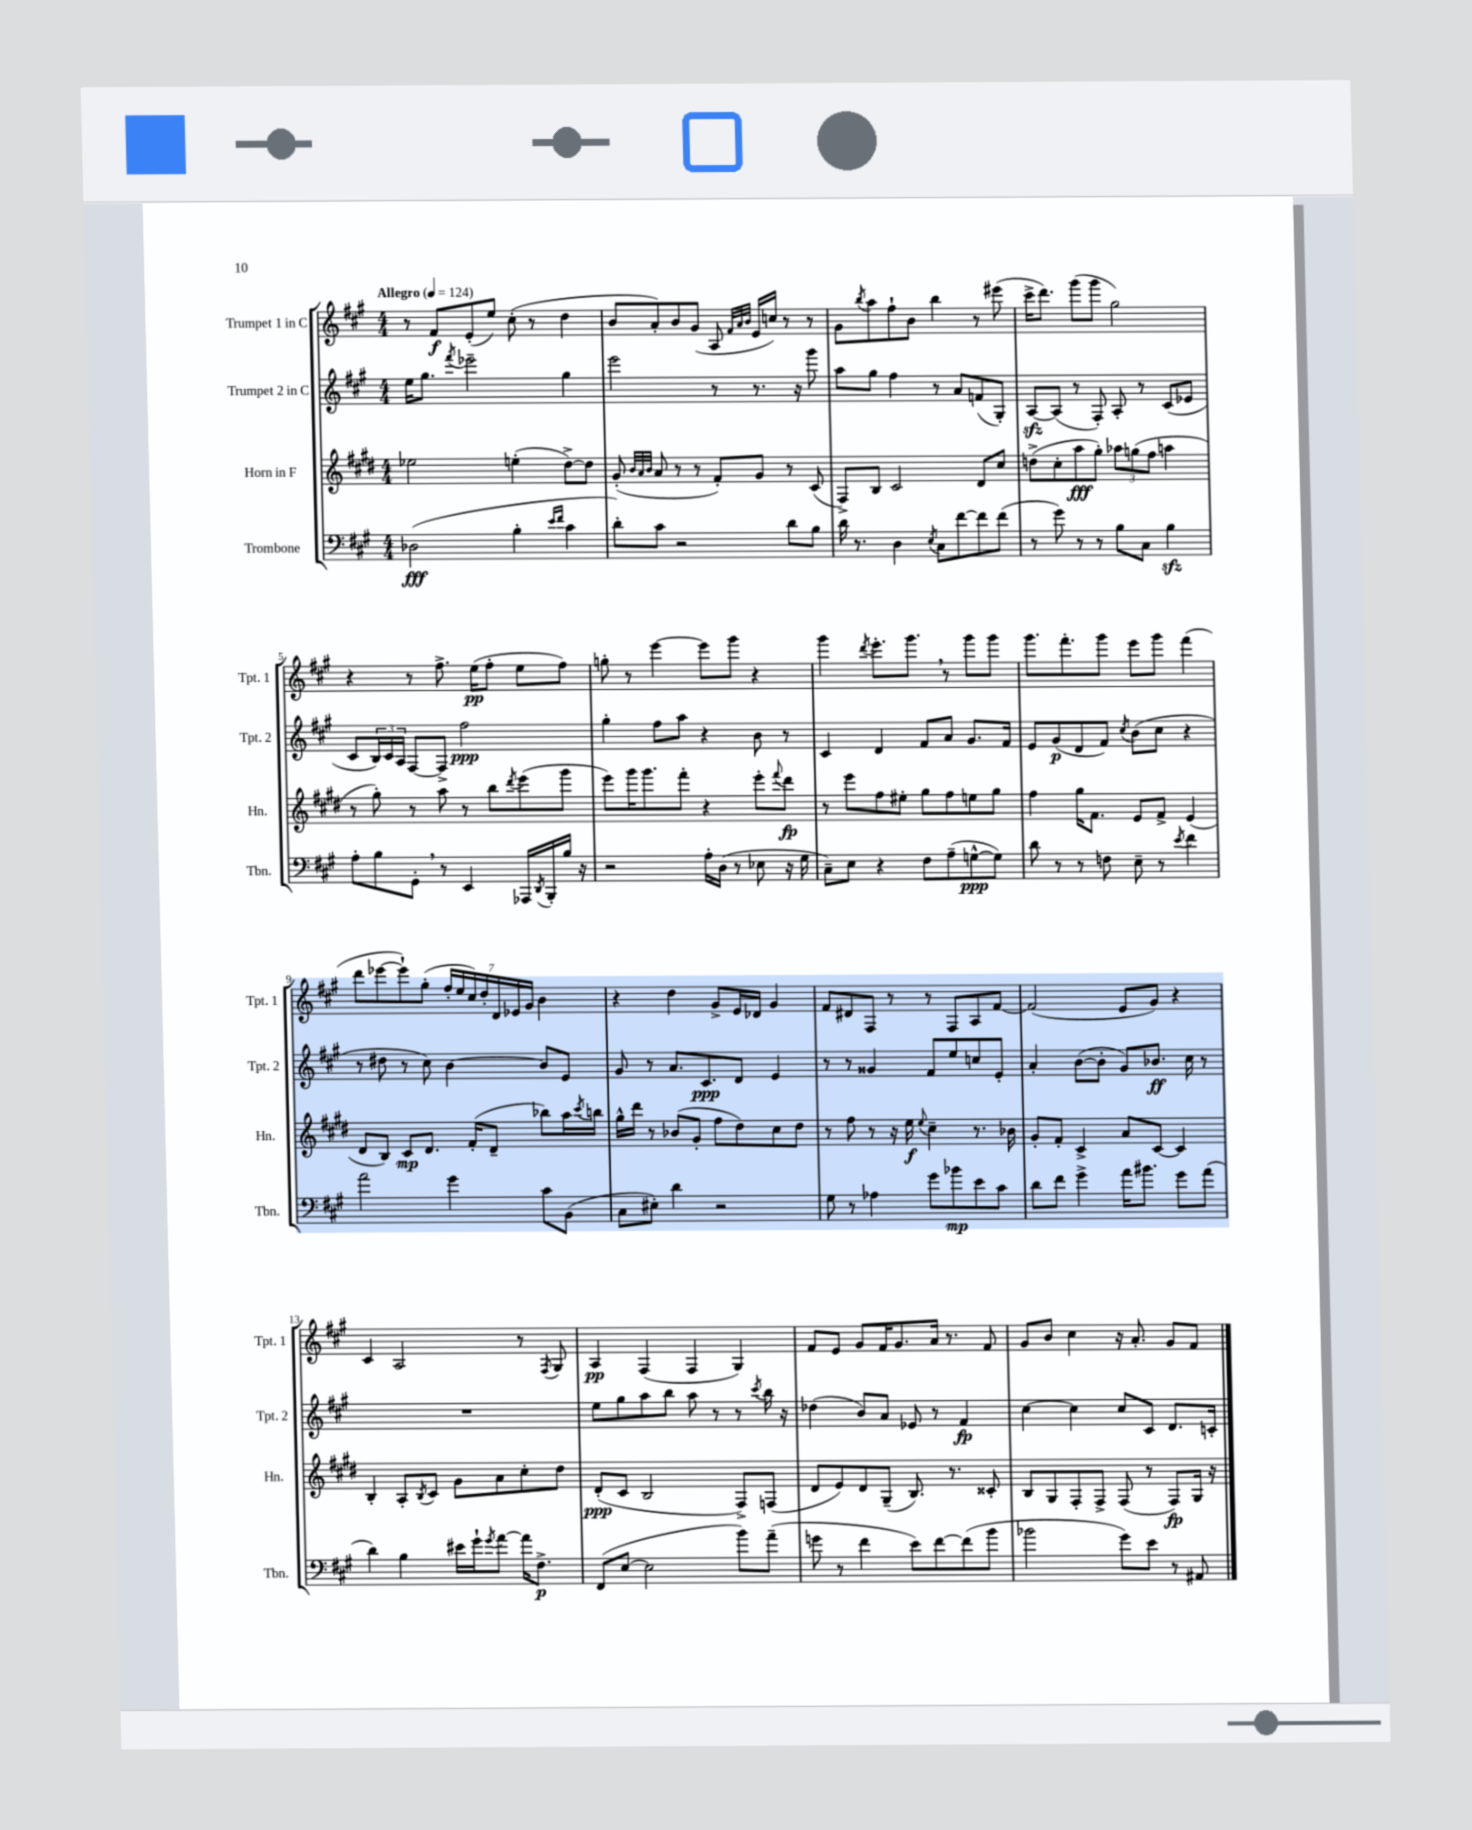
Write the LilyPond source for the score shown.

<<
\new StaffGroup <<
\new Staff = "s0" \with { instrumentName = "Trumpet 1 in C" shortInstrumentName = "Tpt. 1" } {
    \clef treble \key a \major \numericTimeSignature \time 4/4 \tempo "Allegro" 4 = 124
    r8 fis'8\f e'8-.( e''8) cis''8-.( r8 d''4 |
    b'8 a'8-.) b'8 gis'8( a8 \grace { fis'32 a'32 b'32 } e'16 c''16) r8 r8 |
    gis'8 \acciaccatura { b''8 } a''8 fis''8-! b'8 b''4 r8 eis'''8( |
    cis'''16-> d'''8.) gis'''8( gis'''8 gis''2) |
    r4 r8 fis''8.-> e''16\pp( fis''8-. e''8 fis''8) |
    g''8-. r8 e'''4~ e'''8 gis'''8 r4 |
    gis'''4 \acciaccatura { d'''8 } e'''8.-. gis'''8. \breathe r8 gis'''8 gis'''8 |
    gis'''8. fis'''8.-. gis'''8 e'''8 gis'''8 fis'''4( |
    d'''8 ees'''8~ ees'''8-!) gis''8-.( \tuplet 7/4 { fis''16-. e''16 cis''16) d''16-. d'16 ees'16 gis'16 } b'4 |
    r4 d''4 gis'8-> e'16 des'16 gis'4 |
    fis'8 dis'8 fis8 r8 r8 fis8 a8 fis'8~ |
    fis'2( e'8 gis'8) r4 |
    cis'4 a2 r8 \acciaccatura { fis8 } gis8 |
    a4\pp fis4( fis4 gis4) |
    fis'8 e'8 gis'8 fis'16 gis'8. a'16 r8. fis'8 |
    gis'8 b'8 cis''4 r16 a'8.-. gis'8 fis'8 \bar "|." |
}
\new Staff = "s1" \with { instrumentName = "Trumpet 2 in C" shortInstrumentName = "Tpt. 2" } {
    \clef treble \key a \major \numericTimeSignature \time 4/4
    e''16 gis''8. \acciaccatura { fis'''8 } ees'''2-- gis''4 |
    e'''2 r8 r8. r16 gis'''8 |
    a''8 gis''8 fis''4 r8 a'8 f'8( gis8-.) |
    a8~\sfz a8( r8 fis8-.) a8-. r8 cis'8( ees'8 |
    cis'8 \tuplet 3/2 { b16) cis'16 a16 } fis8~ fis8-> fis''2\ppp |
    gis''4-. fis''8 a''8 r4 b'8 r8 |
    cis'4 d'4 fis'8 a'8 gis'8. fis'16 |
    e'8 gis'8\p( d'8 fis'8) \acciaccatura { cis''8 } b'8( cis''8 r4 |
    r8 dis''8 r8 cis''8) b'4~ b'8 e'8 |
    gis'8 r8 a'8. cis'8.\ppp d'8 e'4 |
    r8 r8 gisis'4 fis'8 e''8 c''8 e'8-. |
    a'4-. b'8~( b'8-. gis'8) bes'8.\ff cis''16 r8 |
    R1 |
    e''8 gis''8 a''8 b''8 a''8 r8 r8 \acciaccatura { cis'''8 } b''16 r16 |
    des''4( b'8) a'8 ees'8 r8 fis'4\fp |
    cis''4~ cis''4 cis''8 cis'8 d'8. c'16-. \bar "|." |
}
\new Staff = "s2" \with { instrumentName = "Horn in F" shortInstrumentName = "Hn." } {
    \clef treble \key e \major \numericTimeSignature \time 4/4
    ees''2 e''4-.( dis''8~->) dis''8 |
    gis'8-.( \grace { b'32 a'32 b'32 } a'8 r8 r8 fis'8-.) gis'8 r8 cis'8( |
    fis8->) b8 cis'2 dis'8 cis''8 |
    d''8->( cis''8-. a''8\fff gis''8-.) \tuplet 3/2 { aes''8 g''8( fis''8 } a''4 |
    r8 gis''8-.) r8 a''8 r8 b''8 \acciaccatura { dis'''8 } e'''8( gis'''8 |
    e'''8) gis'''16 gis'''8. fis'''8-. r4 e'''8-. \appoggiatura { fis'''8 } dis'''8\fp |
    r8 e'''8 fis''8 eis''8-. gis''8 fis''8 e''8 gis''8 |
    fis''4 gis''16 fis'8. e'8 fis'8-> e'4( |
    dis'8 b8) cis'8\mp dis'8. fis'16-.( dis'8-- bes''8) a''16 \acciaccatura { cis'''8 } b''16 |
    gis''16-^ dis'''16 r8 bes'8( gis'8-. fis''8 dis''8) cis''8 dis''8 |
    r8 fis''8 r8 r16 e''16\f \appoggiatura { e''8 } cis''4-- r8. bes'16 |
    gis'8-. fis'8-. cis'4-> a'8 cis'8~ cis'4 |
    b4-. a8-. \acciaccatura { b8 } cis'8 gis'8 a'8 cis''8-. dis''8 |
    dis'8-.\ppp( cis'8 b2 fis8->) f8( |
    dis'8 e'8) dis'8 gis8--( b8.) r8. cisis'8-. |
    b8 gis8 fis8-. fis8-> fis8( r8 fis8\fp) gis16 r16 \bar "|." |
}
\new Staff = "s3" \with { instrumentName = "Trombone" shortInstrumentName = "Tbn." } {
    \clef bass \key a \major \numericTimeSignature \time 4/4
    des2\fff( b4-. \grace { e'16 fis'16 } cis'4 |
    d'8-.) cis'8 r2 d'8 b8 |
    d'16 r8. d4 \acciaccatura { e8 } cis8 fis'8~ fis'8 fis'8( |
    r8 gis'8) r8 r8 b8 cis8 b4\sfz |
    a8-. b8 gis,8-. \breathe r8 e,4 aes,,16 \acciaccatura { d,8 } b,,16-. b16 r16 |
    r2 a16-. d16( r8 ees8 r16 gis16 |
    cis8--) e8 r4 fis8 a8--( g8~-^\ppp g8) |
    d'8 r8 r8 f8 e8-- r8 \acciaccatura { e'8 } fis'4 |
    a'2 gis'4 cis'8 b,8( |
    cis8 eis8-.) d'4 r2 |
    gis8 r8 aes4 gis'8 bes'8\mp e'8 cis'8 |
    d'8 fis'8 gis'4-> a'16 bis'8. gis'8 a'8( |
    d'4) b4 eis'16 gis'16-! \acciaccatura { gis'8 } a'8~ a'16 fis8.->\p |
    fis,8( e8~ e2 b'8) a'8--( |
    g'8 r8 fis'4 e'8) fis'8~ fis'8( b'8 |
    bes'2 gis'8) e'8 r8 ais,8 \bar "|." |
}
>>
>>
